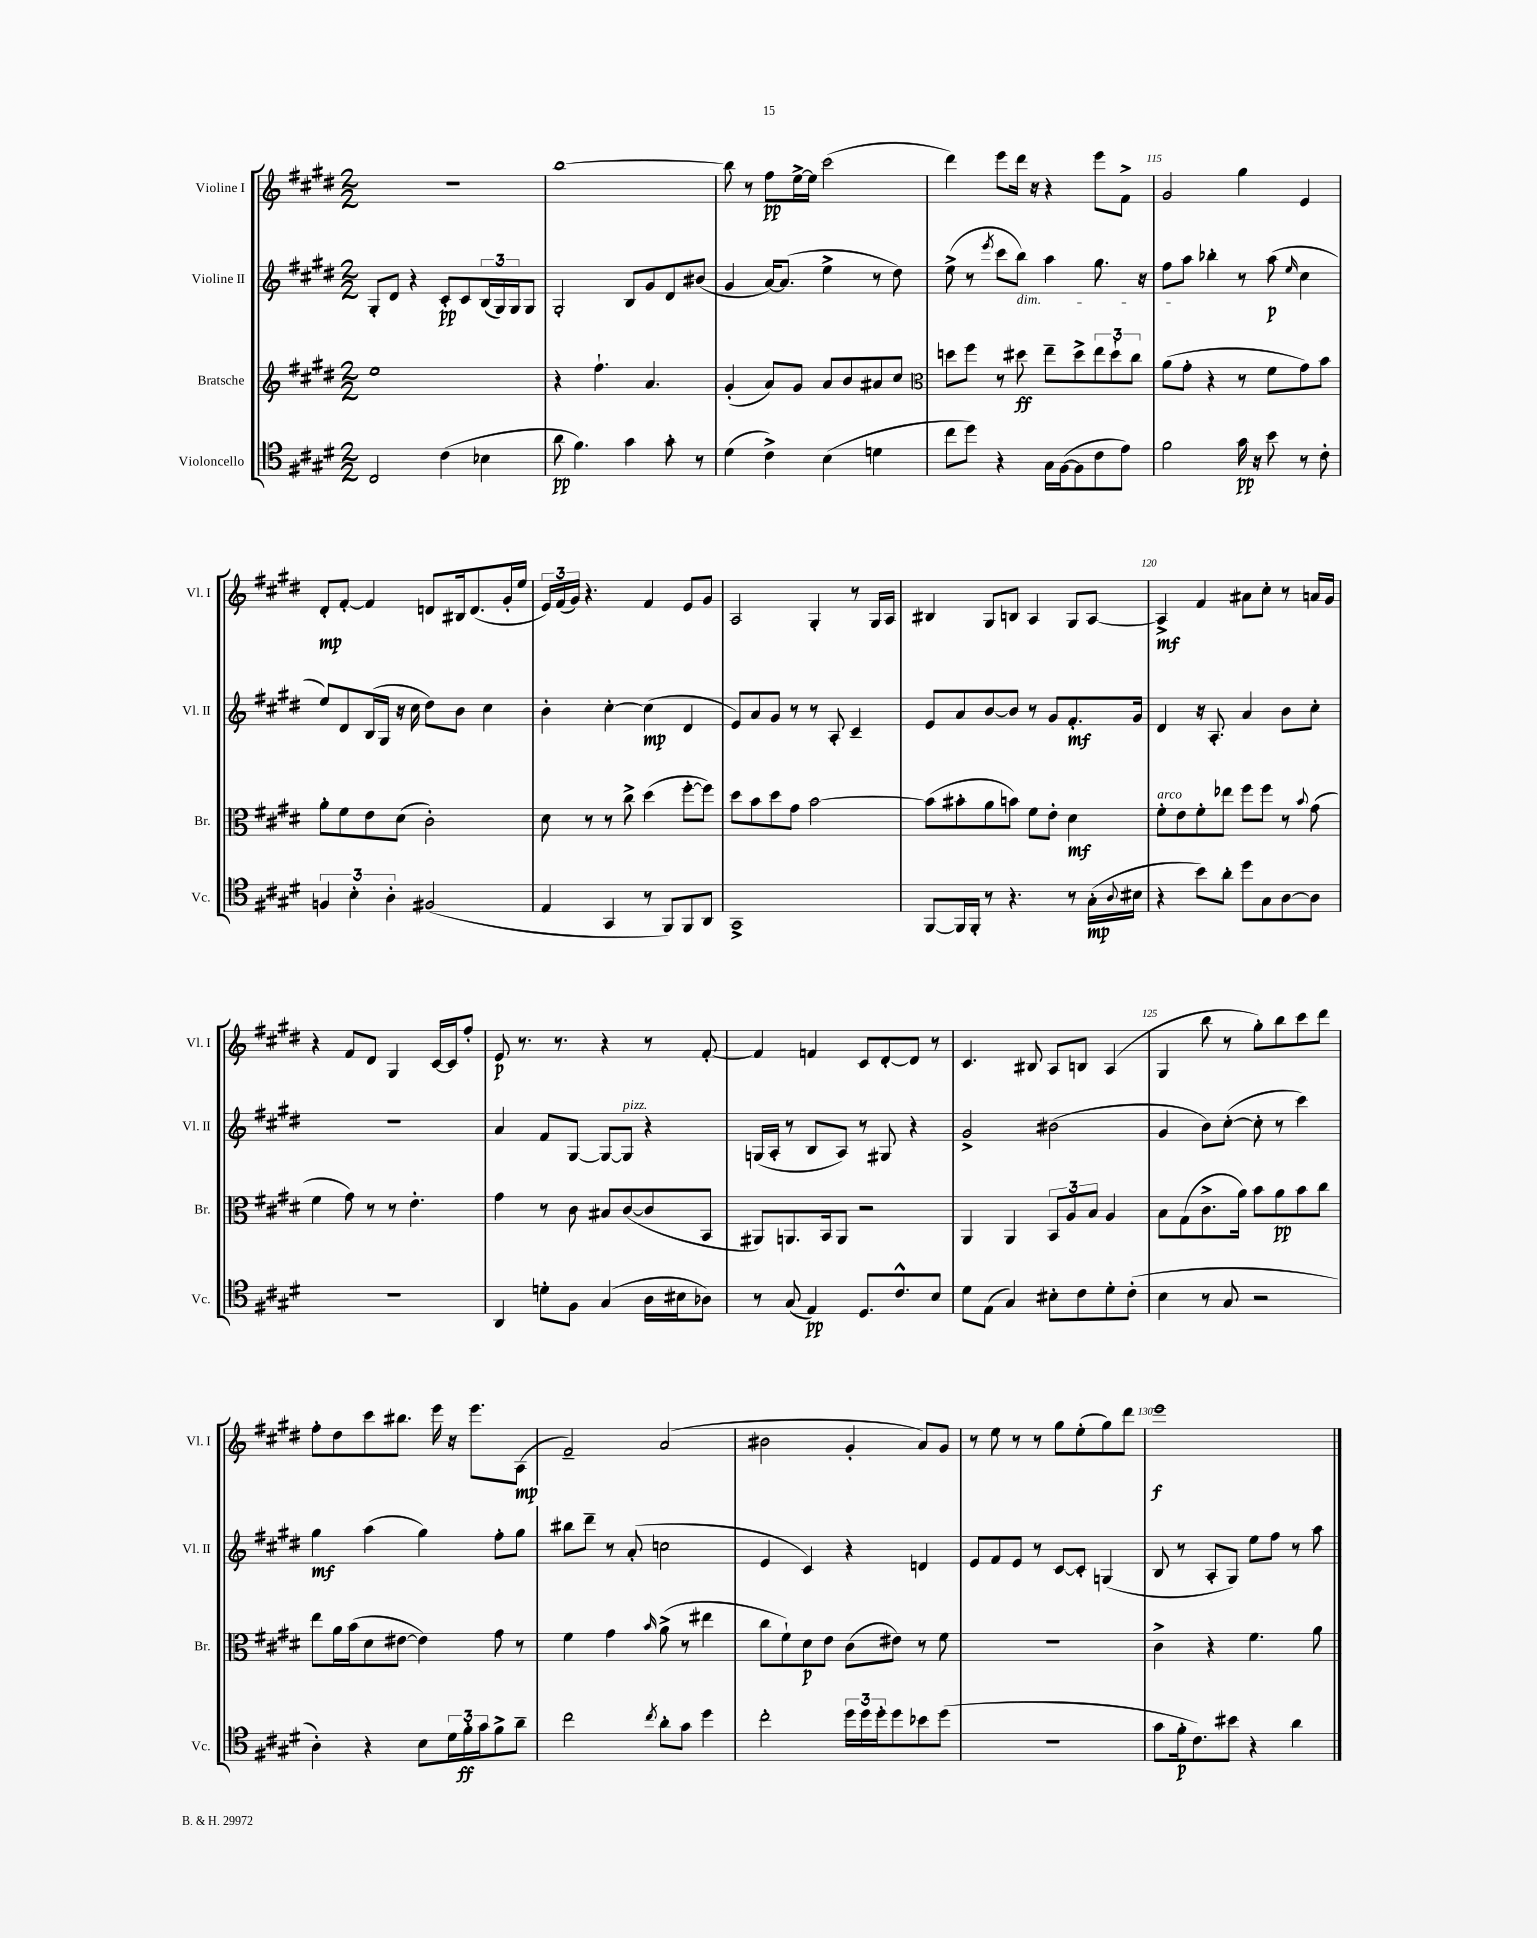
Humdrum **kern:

**kern	**dynam	**kern	**dynam	**kern	**dynam	**kern	**dynam
*part4	*part4	*part3	*part3	*part2	*part2	*part1	*part1
*staff4	*staff4	*staff3	*staff3	*staff2	*staff2	*staff1	*staff1
*I"Violoncello	*	*I"Bratsche	*	*I"Violine II	*	*I"Violine I	*
*I'Vc.	*	*I'Br.	*	*I'Vl. II	*	*I'Vl. I	*
*clefC4	*	*clefG2	*	*clefG2	*	*clefG2	*
*k[f#c#g#d#]	*	*k[f#c#g#d#]	*	*k[f#c#g#d#]	*	*k[f#c#g#d#]	*
*M2/2	*	*M2/2	*	*M2/2	*	*M2/2	*
=111	=111	=111	=111	=111	=111	=111	=111
2C#/	.	1ee	.	8G#'/L	.	1r	.
.	.	.	.	8d#/J	.	.	.
.	.	.	.	4r	.	.	.
(4c#\	.	.	.	8c#'/L	pp	.	.
.	.	.	.	8c#/	.	.	.
4B-X\	.	.	.	(24B/L	.	.	.
.	.	.	.	24G#/)	.	.	.
.	.	.	.	24G#/J	.	.	.
.	.	.	.	8G#/J	.	.	.
=112	=112	=112	=112	=112	=112	=112	=112
8a\	pp	4r	.	2G#'/	.	[1bb	.
4.f#\)	.	.	.	.	.	.	.
.	.	4.ff#`\	.	.	.	.	.
4g#\	.	.	.	8B/L	.	.	.
.	.	4.a/	.	8g#/	.	.	.
8g#'\	.	.	.	8d#/	.	.	.
8r	.	.	.	(8b#X/J	.	.	.
=113	=113	=113	=113	=113	=113	=113	=113
(4d#\	.	(4g#'/	.	4g#/	.	8bb\]	.
.	.	.	.	.	.	8r	.
4c#^\)	.	8a/L)	.	[16a/KL)	.	8ff#\L	pp
.	.	.	.	(8.a/J]	.	.	.
.	.	8g#/J	.	.	.	[16ee^\L	.
.	.	.	.	.	.	16ee\JJ]	.
(4B\	.	8a/L	.	4ee^\	.	(2ccc#\	.
.	.	8b/	.	.	.	.	.
4dn\	.	8a#X/	.	8r	.	.	.
.	.	8cc#/J	.	8dd#\)	.	.	.
=114	=114	=114	=114	=114	=114	=114	=114
*	*	*clefC3	*	*	*	*	*
8cc#\L	.	8ddn\L	.	(8ee^\	.	4ddd#\)	.
8dd#\J)	.	8ff#\J	.	8r	.	.	.
.	.	.	.	8qeee/	.	.	.
4r	.	8r	.	8ccc#\L	.	8eee\L	.
!	!	!	!	!LO:TX:b:i:t=dim.	!	!	!
.	.	8dd#X\	ff	8bb\J)	.	16ddd#\Jk	.
.	.	.	.	.	.	16r	.
16G#\LL	.	8ee~\L	.	4aa\	.	4r	.
([16F#\J	.	.	.	.	.	.	.
8F#\]	.	8dd#^\	.	.	.	.	.
8c#\	.	12ee\	.	8.gg#\	.	8eee\L	.
.	.	12dd#`\	.	.	.	.	.
8e\J)	.	.	.	.	.	8f#^\J	.
.	.	12cc#\J	.	.	.	.	.
.	.	.	.	16r	.	.	.
=115	=115	=115	=115	=115	=115	=115	=115
2f#\	.	(8a\L	.	8ff#\L	.	2g#/	.
.	.	8g#'\J	.	8aa\J	.	.	.
.	.	4r	.	4bb-X'\	.	.	.
16g#\	pp	8r	.	8r	.	4gg#\	.
16r	.	.	.	.	.	.	.
8b\	.	8f#\L	.	(8aa\	p	.	.
.	.	.	.	16qqee/	.	.	.
8r	.	8g#\)	.	4cc#\	.	4e/	.
8c#'\	.	8b\J	.	.	.	.	.
!!LO:LB:g=z
=116	=116	=116	=116	=116	=116	=116	=116
6Fn/	.	8a'\L	.	8ee/L)	.	8d#'/L	mp
.	.	8f#\	.	8d#/	.	[8f#'/J	.
6B'\	.	.	.	.	.	.	.
.	.	8e\	.	(16B/L	.	4f#/]	.
.	.	.	.	16G#/JJ	.	.	.
6A'\	.	.	.	.	.	.	.
.	.	(8d#\J	.	16r	.	.	.
.	.	.	.	16cc#\	.	.	.
(2F#X/	.	2c#'\)	.	8dd#\L)	.	8dn/L	.
.	.	.	.	8b\J	.	16B#X/k	.
.	.	.	.	.	.	(8.d/	.
.	.	.	.	4cc#\	.	.	.
.	.	.	.	.	.	16g#'/L	.
.	.	.	.	.	.	16ee/JJ	.
=117	=117	=117	=117	=117	=117	=117	=117
4E/	.	8d#\	.	4b'\	.	24e/LL)	.
.	.	.	.	.	.	(24f#/	.
.	.	.	.	.	.	24g#/JJ)	.
.	.	8r	.	.	.	4.r	.
4GG#/	.	8r	.	[4cc#'\	.	.	.
.	.	8cc#^\	.	.	.	.	.
8r	.	(4dd#\	.	(4cc#\]	mp	4f#/	.
8FF#/L)	.	.	.	.	.	.	.
8FF#/	.	[8ff#'\L	.	4d#/	.	8e/L	.
8AA/J	.	8ff#\J])	.	.	.	8g#/J	.
=118	=118	=118	=118	=118	=118	=118	=118
1GG#^	.	8dd#\L	.	8e/L)	.	2A/	.
.	.	8b\	.	8a/	.	.	.
.	.	8dd#\	.	8g#/J	.	.	.
.	.	8g#\J	.	8r	.	.	.
.	.	[2b\	.	8r	.	4G#'/	.
.	.	.	.	8A'/	.	.	.
.	.	.	.	4c#~/	.	8r	.
.	.	.	.	.	.	16G#/LL	.
.	.	.	.	.	.	16A/JJ	.
=119	=119	=119	=119	=119	=119	=119	=119
[8FF#/L	.	(8b\L]	.	8e/L	.	4B#X/	.
16FF#/L]	.	8b#X'\	.	8a/	.	.	.
16FF#'/JJ	.	.	.	.	.	.	.
8r	.	8a\	.	[8b/	.	8G#/L	.
4.r	.	8bn\J)	.	8b/J]	.	8Bn/J	.
.	.	8f#\L	.	8r	.	4A/	.
.	.	8e'\J	.	8g#/L	.	.	.
8r	.	4d#\	mf	8.f#'/	mf	8G#/L	.
(16G#'\LL	mp	.	.	.	.	[8A/J	.
8qqA/	.	.	.	.	.	.	.
16B#X\JJ	.	.	.	16g#/Jk	.	.	.
=120	=120	=120	=120	=120	=120	=120	=120
!	!	!LO:TX:a:i:t=arco	!	!	!	!	!
4r	.	8f#'\L	.	4d#/	.	4A^/]	mf
.	.	8e\	.	.	.	.	.
8b\L)	.	8f#'\	.	16r	.	4f#/	.
.	.	.	.	8.A'/	.	.	.
8a'\J	.	8ee-X\J	.	.	.	.	.
8dd#\L	.	8ff#\L	.	4a/	.	8a#X\L	.
8G#\	.	8ff#\J	.	.	.	8cc#'\J	.
[8A\	.	8r	.	8b\L	.	8r	.
.	.	8qqb/	.	.	.	.	.
8A\J]	.	(8g#\	.	8cc#'\J	.	16an/LL	.
.	.	.	.	.	.	16g#/JJ	.
!!LO:LB:g=z
=121	=121	=121	=121	=121	=121	=121	=121
1r	.	4f#\	.	1r	.	4r	.
.	.	8g#\)	.	.	.	8f#/L	.
.	.	8r	.	.	.	8d#/J	.
.	.	8r	.	.	.	4G#/	.
.	.	4.e'\	.	.	.	.	.
.	.	.	.	.	.	[16c#/LL	.
.	.	.	.	.	.	16c#/J]	.
.	.	.	.	.	.	8ff#'/J	.
=122	=122	=122	=122	=122	=122	=122	=122
4AA/	.	4g#\	.	4a/	.	8e/	p
.	.	.	.	.	.	8.r	.
8dn'\L	.	8r	.	8f#/L	.	.	.
.	.	.	.	.	.	8.r	.
8F#\J	.	8c#\	.	[8G#/J	.	.	.
(4G#/	.	8B#X/L	.	8G#/L_	.	4r	.
!	!	!	!	!LO:TX:a:i:t=pizz.	!	!	!
.	.	([8c#/	.	8G#/J]	.	.	.
16A\LL	.	8c#/]	.	4r	.	8r	.
16B#X\J	.	.	.	.	.	.	.
8A-X\J)	.	8BB/J	.	.	.	[8f#'/	.
=123	=123	=123	=123	=123	=123	=123	=123
8r	.	8AA#X/L)	.	(16Gn/LL	.	4f#/]	.
.	.	.	.	16A'/JJ	.	.	.
(8G#/	.	8.AAn/	.	8r	.	.	.
4E/)	pp	.	.	8B/L	.	4fn/	.
.	.	16BB/k	.	.	.	.	.
.	.	8AA/J	.	8A/J)	.	.	.
8.D#/L	.	2r	.	8r	.	8c#/L	.
.	.	.	.	8G#X/	.	[8d#'/	.
8.c#^^/	.	.	.	.	.	.	.
.	.	.	.	4r	.	8d#/J]	.
8B/J	.	.	.	.	.	8r	.
=124	=124	=124	=124	=124	=124	=124	=124
8d#\L	.	4AA/	.	2g#^/	.	4.c#/	.
(8E\J	.	.	.	.	.	.	.
4G#/)	.	4AA/	.	.	.	.	.
.	.	.	.	.	.	8B#X/	.
8B#X'\L	.	12BB/L	.	(2b#X\	.	8A/L	.
.	.	12A/	.	.	.	.	.
8c#\	.	.	.	.	.	8Bn/J	.
.	.	12B/J	.	.	.	.	.
8d#'\	.	4A/	.	.	.	(4A/	.
(8c#'\J	.	.	.	.	.	.	.
=125	=125	=125	=125	=125	=125	=125	=125
4B\	.	8B\L	.	4g#/	.	4G#/	.
.	.	(8G#\	.	.	.	.	.
8r	.	8.c#^\	.	8b\L)	.	8bb\	.
8G#/	.	.	.	([8cc#'\J	.	8r	.
.	.	16a\Jk)	.	.	.	.	.
2r	.	8b\L	.	8cc#'\]	.	8gg#'\L)	.
.	.	8a\	pp	8r	.	8bb\	.
.	.	8b\	.	4ccc#\)	.	8ccc#\	.
.	.	8cc#\J	.	.	.	8ddd#\J	.
!!LO:LB:g=z
=126	=126	=126	=126	=126	=126	=126	=126
4A'\)	.	8ee\L	.	4gg#\	mf	8ff#'\L	.
.	.	16a\L	.	.	.	8dd#\	.
.	.	(16b\J	.	.	.	.	.
4r	.	8d#\	.	(4aa\	.	8ccc#\	.
.	.	[8e#X\J	.	.	.	8.bb#X\J	.
8B\L	.	4e#\])	.	4gg#\)	.	.	.
.	.	.	.	.	.	16eee\	.
24d#\L	.	.	.	.	.	16r	.
24f#'\	ff	.	.	.	.	.	.
.	.	.	.	.	.	8.eee\L	.
24g#\J	.	.	.	.	.	.	.
8f#^\	.	8g#\	.	8ff#'\L	.	.	.
8a~\J	.	8r	.	8gg#\J	.	(8A\J	mp
=127	=127	=127	=127	=127	=127	=127	=127
2cc#\	.	4f#\	.	8bb#X\L	.	2f#~/)	.
.	.	.	.	8ddd#~\J	.	.	.
.	.	4g#\	.	8r	.	.	.
.	.	.	.	(8a'/	.	.	.
8qcc#/	.	16qqb/	.	.	.	.	.
8a'\L	.	(8a^\	.	2ccn\	.	(2a/	.
8g#\J	.	8r	.	.	.	.	.
4dd#\	.	4ee#X\	.	.	.	.	.
=128	=128	=128	=128	=128	=128	=128	=128
2cc#'\	.	8cc#\L	.	4e/	.	2b#X\	.
.	.	8f#`\)	.	.	.	.	.
.	.	8d#\	p	4c#/)	.	.	.
.	.	8e\J	.	.	.	.	.
24dd#\LL	.	(8c#\L	.	4r	.	4g#'/	.
24dd#\	.	.	.	.	.	.	.
24dd#'\J	.	.	.	.	.	.	.
8dd#\	.	8e#X\J)	.	.	.	.	.
8b-X\	.	8r	.	4dn/	.	8a/L)	.
(8dd#\J	.	8f#\	.	.	.	8g#/J	.
=129	=129	=129	=129	=129	=129	=129	=129
1r	.	1r	.	8e/L	.	8r	.
.	.	.	.	8f#/	.	8ee\	.
.	.	.	.	8e/J	.	8r	.
.	.	.	.	8r	.	8r	.
.	.	.	.	[8c#/L	.	8gg#\L	.
.	.	.	.	8c#'/J]	.	(8ee'\	.
.	.	.	.	(4Gn/	.	8gg#\)	.
.	.	.	.	.	.	8ddd#\J	.
=130	=130	=130	=130	=130	=130	=130	=130
8g#\L	.	4c#^\	.	8B/	.	1eee	f
16f#'\k	p	.	.	8r	.	.	.
8.c#\)	.	.	.	.	.	.	.
.	.	4r	.	8A'/L	.	.	.
8b#X\J	.	.	.	8G#/J)	.	.	.
4r	.	4.f#\	.	8ee\L	.	.	.
.	.	.	.	8ff#\J	.	.	.
4a\	.	.	.	8r	.	.	.
.	.	8a\	.	8aa\	.	.	.
==	==	==	==	==	==	==	==
*-	*-	*-	*-	*-	*-	*-	*-
